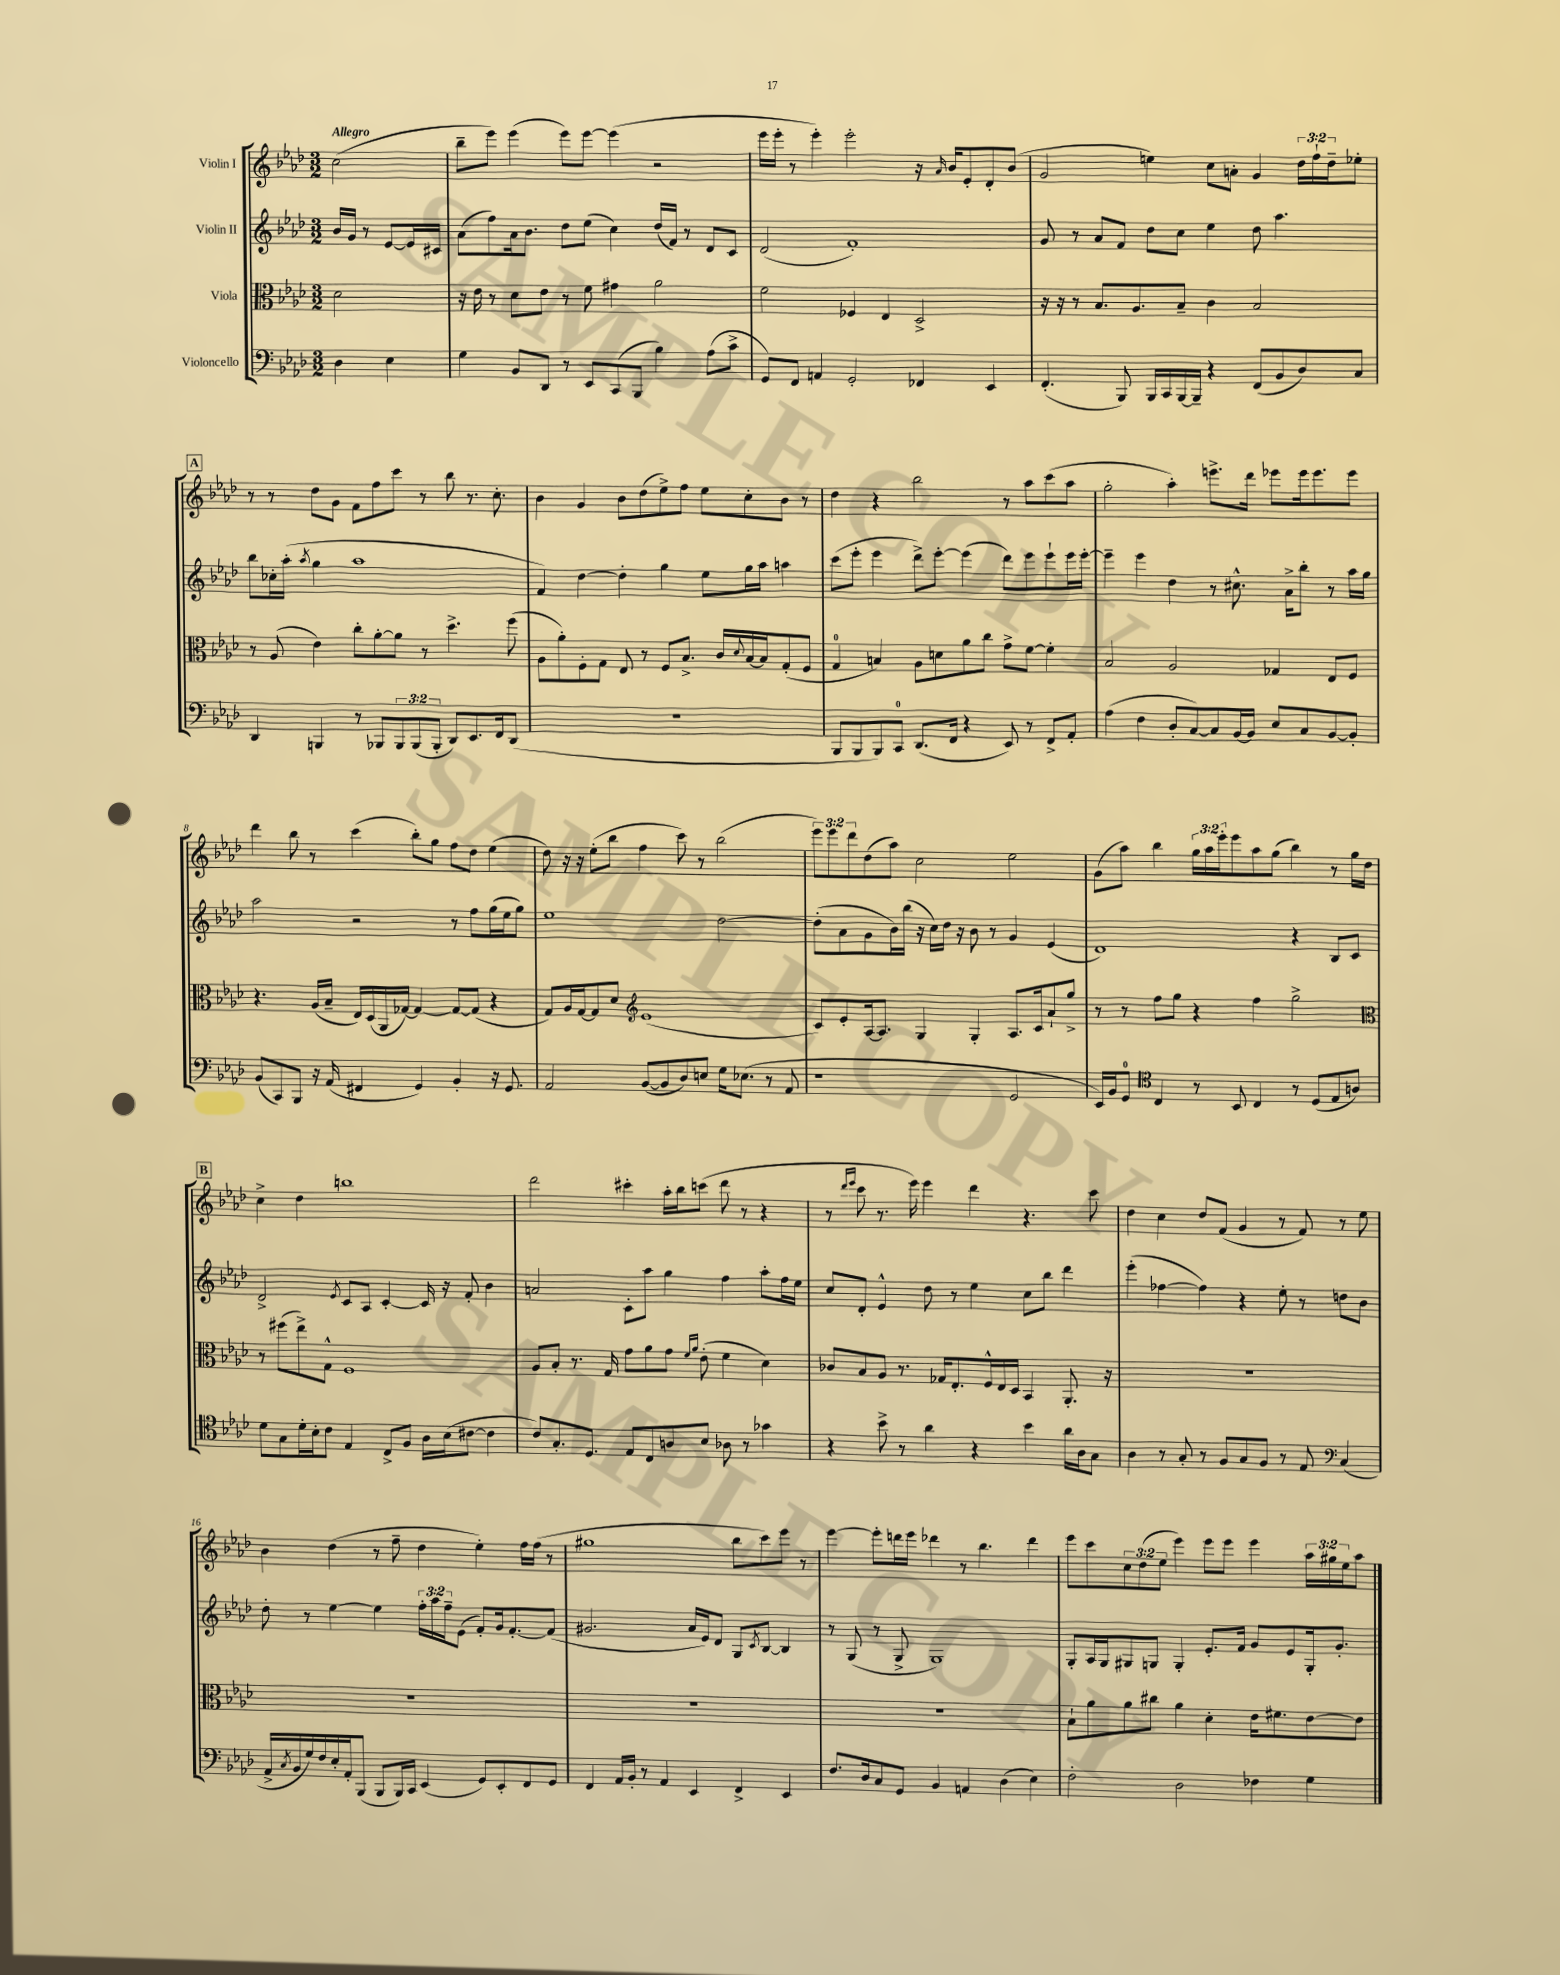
<<
\new StaffGroup <<
\new Staff = "s0" \with { instrumentName = "Violin I" } {
    \clef treble \key aes \major \numericTimeSignature \time 3/2 \override Staff.TupletNumber.text = #tuplet-number::calc-fraction-text \partial 2 \tempo "Allegro"
    c''2( |
    bes''8-- ees'''8) ees'''4( ees'''8) ees'''8~ ees'''4( r2 |
    ees'''16 ees'''16-. r8 ees'''4-.) ees'''2-. r16 \grace { aes'16 } bes'16 ees'8-. des'8-. bes'8( |
    g'2 e''4) c''8 a'8-. g'4 \tuplet 3/2 { des''16 f''16-! des''16-- } ees''8-. |
    \mark \markup { \box "A" } r8 r8 des''8 g'8 f'8 f''8 c'''8 r8 bes''8 r8. c''8.-. |
    bes'4 g'4 bes'8 des''8( ees''8->) f''8 ees''8 c''8-. bes'8 r8 |
    des''4 r4 bes''2 r8 aes''8 c'''8( aes''8 |
    g''2-. aes''4-.) e'''8.-> des'''16 ees'''8 ees'''16 ees'''8. ees'''8 |
    des'''4 bes''8 r8 c'''4( bes''8-.) g''8 f''8 des''8 ees''4( |
    des''8) r16 r16 ees''8-.( bes''8 f''4 c'''8) r8 bes''2( |
    \tuplet 3/2 { ees'''8) ees'''8 des'''8 } des''8( aes''8) c''2 ees''2 |
    g'8( aes''8) bes''4 \tuplet 3/2 { g''16 aes''16 ees'''16-. } ees'''8 aes''8 g''8( bes''4) r8 g''16 des''16 |
    \mark \markup { \box "B" } c''4-> des''4 b''1 |
    des'''2 cis'''4-. aes''16-. bes''16 c'''8( des'''8 r8 r4 |
    r8 \grace { des'''16 ees'''16 } c'''8 r8. ees'''16) ees'''4 des'''4 r4. c'''8 |
    des''4 c''4 des''8 f'8( g'4 r8 f'8) r8 ees''8 |
    bes'4 des''4( r8 f''8-- des''4 ees''4-.) f''16 f''16( r8 |
    gis''1 bes''8 c'''8) ees'''8 r8 |
    ees'''4~ ees'''8-. d'''16 ees'''16 des'''4 r8 bes''4. des'''4 |
    ees'''8 c'''8 \tuplet 3/2 { c''8 des''8( ees''8 } ees'''4) ees'''8 ees'''8 ees'''4 \tuplet 3/2 { aes''16 gis''16 ees''16 } aes''8 \bar "|." |
}
\new Staff = "s1" \with { instrumentName = "Violin II" } {
    \clef treble \key aes \major \numericTimeSignature \time 3/2 \override Staff.TupletNumber.text = #tuplet-number::calc-fraction-text \partial 2
    bes'16 g'16 r8 ees'8~ ees'16 cis'16 |
    aes'8( f''8) aes'16 bes'8. des''8 ees''8( c''4) des''16( f'16) r8 des'8 c'8 |
    des'2( f'1-.) |
    g'8 r8 aes'8 f'8 des''8 c''8 ees''4 des''8 aes''4. |
    \mark \markup { \box "A" } bes''8 ces''16-. aes''16-.( \acciaccatura { aes''8 } g''4 aes''1 |
    f'4) des''4~ des''4-. g''4 ees''8 g''16 aes''16 a''4 |
    c'''8( ees'''8-. ees'''4 des'''8->) ees'''8~-. ees'''4( des'''8) ees'''8 ees'''8-! ees'''16 ees'''16~-. |
    ees'''4-- ees'''4 des''4 r8 cis''8.-^ aes'16-> bes''8-. r8 aes''16 g''16 |
    aes''2 r2 r8 f''8 g''16( ees''16 g''8) |
    ees''1 des''2~ |
    des''8-.( aes'8 g'8 bes'16) bes''16( r16 c''16) des''16 r16 bes'8 r8 g'4 ees'4( |
    des'1) r4 bes8 c'8 |
    \mark \markup { \box "B" } des'2-> \acciaccatura { ees'8 } c'8 aes8 c'4~-. c'16 r16 f'8-. bes'4 |
    a'2 c'8-. aes''8 g''4 f''4 aes''8-. f''16 ees''16 |
    c''8 des'8-. ees'4-^ des''8 r8 ees''4 c''8 bes''8 des'''4 |
    ees'''4-.( fes''4~ fes''4) r4 ees''8-. r8 d''8 bes'8 |
    des''8-. r8 ees''4~ ees''4 \tuplet 3/2 { f''16-. aes''16 f''16-- } ees'8( f'8-.) g'16 f'8.~-. f'8( |
    gis'2. aes'16 ees'16) des'8 g8 \acciaccatura { c'8 } bes8~ bes4 |
    r8 g8( r8 g8-> g1) |
    g8-. aes16 g16 gis8 g8 g4-. ees'8.-. f'16 g'8 ees'8 g16-. g'8.-. \bar "|." |
}
\new Staff = "s2" \with { instrumentName = "Viola" } {
    \clef alto \key aes \major \numericTimeSignature \time 3/2 \partial 2
    des'2 |
    r16 ees'16 r8 des'8 ees'8 r8 f'8 gis'4 aes'2 |
    f'2 fes4 ees4 des2-> |
    r16 r16 r8 bes8. aes8. bes8-- c'4 bes2 |
    \mark \markup { \box "A" } r8 aes8( ees'4) c''8-. aes'8~-. aes'8 r8 des''4.-> f''8( |
    aes8 aes'8-.) f8-. g8 ees8 r8 f8 bes8.-> c'16 \appoggiatura { des'8 } bes16~ bes16 g8-.( f8 |
    g4-0 b4) aes8 d'8 aes'8 c''8 g'8-> f'8~ f'4-. |
    bes2 aes2 ges4 ees8 f8 |
    r4. aes16( bes16-- ees16) des16( aes,16 ges16~) ges4~ ges8~ ges8( r4 |
    g8) aes16 g16~ g8 des'8 \clef treble ees'1( |
    c'8) ees'8-. aes16~ aes8. g4 g4-. aes8. c'16 aes'8-! g''8-> |
    r8 r8 f''8 g''8 r4 f''4 g''2-> |
    \mark \markup { \box "B" } \clef alto r8 fis''8( ees''8->) g8-^ f1 |
    aes8 bes8-. r8. g16 g'8 aes'8 g'8 \grace { f'16 aes'16 } ees'8-.( f'4 des'4) |
    ces'8 bes8 aes8 r8. ges16 ees8.-. f16-^ ees16 des16 bes,4 aes,8.-. r16 |
    R1. |
    R1. |
    R1. |
    R1. |
    bes8-! aes'8 aes'8 cis''8 aes'4 des'4-. ees'16 fis'8. ees'8~ ees'8 \bar "|." |
}
\new Staff = "s3" \with { instrumentName = "Violoncello" } {
    \clef bass \key aes \major \numericTimeSignature \time 3/2 \override Staff.TupletNumber.text = #tuplet-number::calc-fraction-text \partial 2
    des4 ees4 |
    g4 bes,8 des,8 r8 ees,8 c,8( bes,,8 bes4) aes8( c'8-> |
    g,8) f,8 a,4 g,2-. fes,4 ees,4 |
    f,4.-.( bes,,8) bes,,16 c,16 bes,,16~ bes,,16-- r4 f,8( bes,8 des8) c8 |
    \mark \markup { \box "A" } des,4 b,,4 r8 bes,,8 \tuplet 3/2 { bes,,8 bes,,8( bes,,8-. } des,8) ees,8. f,16 des,8( |
    R1. |
    bes,,8 bes,,8 bes,,8) c,8-0 des,8.( f,16 r4 ees,8) r8 f,8-> aes,8-. |
    aes4( f4 des8-. c8~) c8 bes,16~ bes,16 ees8 c8 bes,8~ bes,8-. |
    bes,8( c,8) bes,,8 r16 aes,16( fis,4 g,4) bes,4-. r16 g,8. |
    aes,2 bes,8~( bes,8 des8) e8 g16 ees8.( r8 aes,8 |
    r1 g,2 |
    ees,16) bes,16 g,8-0 \clef tenor c4 r8 bes,8 c4 r8 des8( ees8 a8) |
    \mark \markup { \box "B" } des'8 g8 des'16-. bes16-. c'8 ees4 c8-> f8 aes16 bes16( cis'8~ cis'4 |
    c'8) g8.-. des8. ees8 c8 a8 bes8 aes8 r8 ges'4 |
    r4 bes'8-> r8 aes'4 r4 bes'4 aes'16 aes16 g8 |
    aes4 r8 g8-. r8 f8 g8 f8 r8 ees8 \clef bass c4( |
    aes,16-> \acciaccatura { c8 } bes,16 g16) f16 ees16-. aes,16-. bes,,8( bes,,8 bes,,16) c,16 ees,4( g,8) ees,8-. f,8 g,8 |
    f,4 aes,16 bes,16-. r8 aes,4 ees,4 f,4-> ees,4 |
    f8. des16 c8 g,8 bes,4 a,4 des4( ees4) |
    f2-. des2 fes4 g4 \bar "|." |
}
>>
>>
